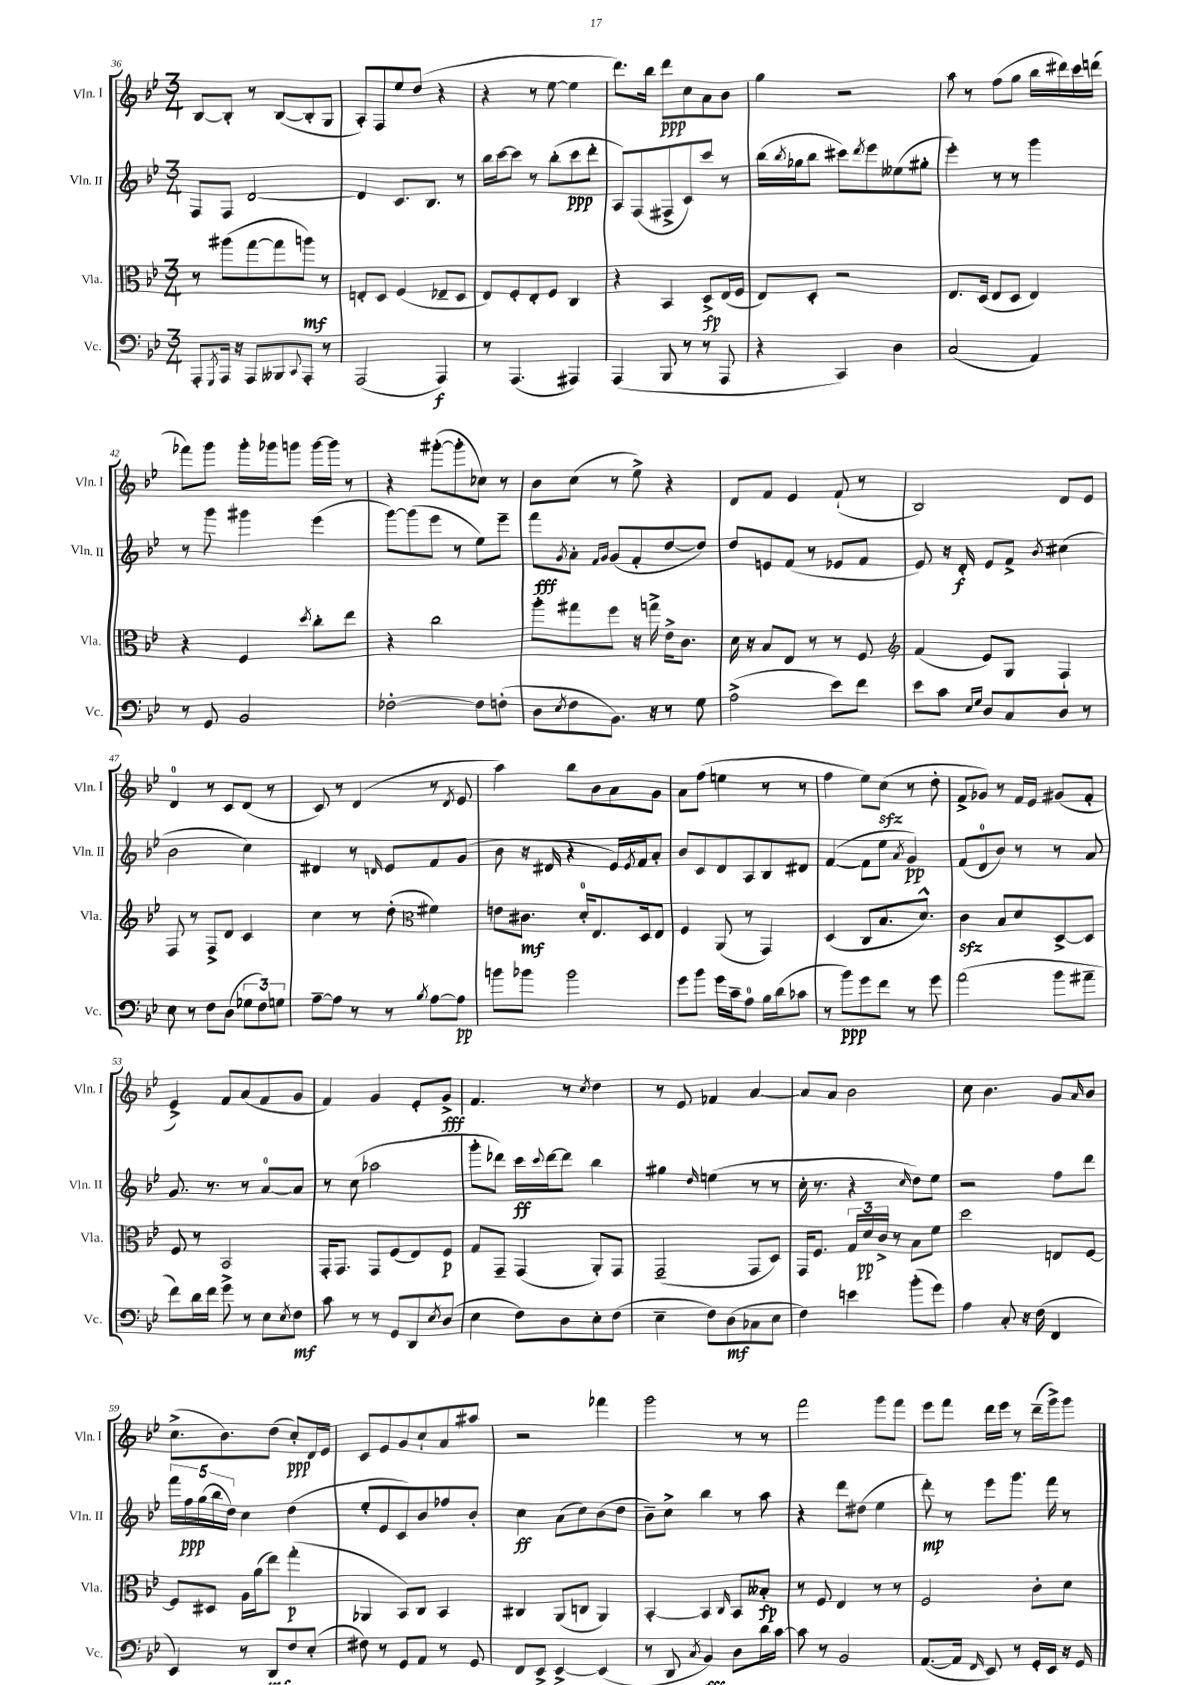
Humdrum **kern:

**kern	**kern	**kern	**kern
*staff4	*staff3	*staff2	*staff1
*clefF4	*clefC3	*clefG2	*clefG2
*k[b-e-]	*k[b-e-]	*k[b-e-]	*k[b-e-]
*M3/4	*M3/4	*M3/4	*M3/4
8AAA'/L	8r	8F/L	[8B-/L
8qGGG/	.	.	.
16AAA/Jk	(8aa#\L	8F/J	8B-'/]J
16r	.	.	.
8AAA/L	[8gg\	[2d/	8r
8BBB--/	8gg\]	.	([8B-/L
8qqCC/	.	.	.
8AAA'/J	8aa\J)	.	8B-'/]
8r	8r	.	8G/J
=	=	=	=
(2AAA/	8E'/L	4d/]	8A'/L)
.	8D/J	.	8F/
.	(4F/	8.c/L	8ee-/
.	.	.	(8dd/J
.	.	8.B-/J	.
4AAA/)	8E-~/L	.	4r
.	8D/J	8r	.
=	=	=	=
8r	8E-/L)	16bb-\LL	4r
.	.	[16ccc\J	.
(4.AAA/	8F'/	8ccc\]J	.
.	8E-'/	8r	8r
.	8F/J	(8bb-'\L	[8ee-\
4AAA#/)	4C/	8ccc\	4ee-\]
.	.	8ddd'\J	.
=	=	=	=
(4AAA/	4r	8A/L)	8.ddd\L)
.	.	(8F/	.
.	.	.	16bb-\Jk
8BBB-/	4BB-/	8F#^/	8ddd\L
8r	.	8c/)	8cc\
8r	8D^/L	8ccc/J	8a\
8AAA/	(16E-/L	8r	8b-\J
.	16F/JJ	.	.
=	=	=	=
4r	8E-/L)	(16bb-\LL	4gg\
.	.	8qbb-/	.
.	.	16gg-\J	.
.	8D'/J	8bb-\J	.
4CC/)	2r	8ccc#\L)	2r
.	.	8qddd/	.
.	.	8eee-\	.
4D\	.	(8ee--\	.
.	.	8gg#'\J	.
=	=	=	=
(2C/	8.E-/L	4eee-'\)	8aa\
.	.	.	8r
.	(16D/Jk	.	.
.	8E-/L	8r	(8ff\L
.	8D/J	8r	8gg\J
4AA/)	4E-/)	4ggg\	16bb-\LL
.	.	.	16ddd#\)
.	.	.	16ccc\
.	.	.	(16ddd\JJ
=	=	=	=
8r	4r	8r	8fff-\L)
8GG/	.	8ggg\	8ggg\J
2BB-/	4F/	4ggg#\	16ggg'\LL
.	.	.	16ggg-\J
.	.	.	8ggg\J
.	8qdd/	.	.
.	8cc'\L	(4eee-\	[16ggg\LL
.	.	.	16ggg\]JJ
.	8ee-\J	.	8r
=	=	=	=
[2F-'\	4r	[8ggg\L)	4r
.	.	(8ggg\]	.
.	2cc\	8eee-\J	([8ggg#'\L
.	.	8r	8ggg#'\]
8F-\]L	.	8ee-\L)	8cc-\J)
(8F'\J	.	8eee-~\J	8r
=	=	=	=
8D\L	8aa'\L	8fff\L	8b-\L
8qE-/	.	8qg/	.
8F\	8gg#\	8a'\J	(8cc\J
.	.	16qqf/LL	.
.	.	16qqg/JJ	.
8.BB-\J)	8ff\J	(8g/L	8r
.	16r	8f'/	8ee-^\)
16r	16gg^\	.	.
8r	16e-^\LK	[8dd/	4r
.	8.c\J	.	.
8G\	.	8dd/]J)	.
=	=	=	=
(2A^\	16d\	8dd/L	8d/L
.	16r	.	.
.	8B-/L	8e/	8f/J
.	8E-/J	(8f/J	4e-/
.	8r	8r	.
8e-\L)	8r	8e-/L	(8f`/
8f\J	8F/	8f/J	8r
=	=	=	=
*	*clefG2	*	*
8e-\L	(4f/	8e-/)	2B-/)
8c\J	.	16r	.
.	.	16d'/	.
16qqE-/LL	.	.	.
16qqG/JJ	.	.	.
8D/L	8e-/L)	8e-/L	.
8C/	8G/J	8f^/J	.
.	.	8qb-/	.
8D/J	4F`/	(4cc#\	8d/L
8r	.	.	8e-/J
=	=	=	=
8E-\	8F/	2b-\	4d/
8r	8r	.	.
8F\L	8F^/L	.	8r
(8D\J	8d/J	.	8c/L
12G-\L	4c/	4cc\)	(8d/J
12F\)	.	.	.
.	.	.	8r
12G\J	.	.	.
=	=	=	=
[8A~\L	4cc\	4d#/	8c/)
8A\]J	.	.	8r
8r	8r	8r	(4d/
.	.	16qqd/	.
8r	(8dd'\	8e-/L	.
*	*clefC3	*	*
8qB-/	.	.	.
[8A\L	4f#\)	8f/	8r
.	.	.	8qd/
8A\]J	.	(8g/J	8e-/
=	=	=	=
8b\L	8e\L	8b-\	4aa\)
8b-\J	8.c#\J	16r	.
.	.	16d#/	.
2b-\	.	4r	8bb-\L
.	16d'/LK	.	.
.	8.E-/	.	8b-\
.	.	16e-/LL)	8a\
.	.	8qe-/	.
.	16D/k	16f/J	.
.	8E-/J	8a'/J	8g\J
=	=	=	=
8g\L	4F/	8b-/L	8a\L
8b-\J	.	8c/	(8ff\J
16g\LL	(8AA/	8d/	4ee\
16c~\J	.	.	.
8A\J	8r	8A/	.
16B-\LL	4GG/)	8B-/	8r
(16d\J	.	.	.
8c-\J	.	8d#/J	8r
=	=	=	=
8r	(4D/	([4f/	4ff\
8b-\L)	.	.	.
8g\	8C/L	8f\]L	8ee-\L)
8f\J	8.B-/	8ee-\J	(8cc\J
.	.	8qa/	.
8r	.	4g/)	8r
.	8.d^^/J)	.	.
8g\	.	.	8dd'\
=	=	=	=
(2a\	4c\	(8f/L	8f^/L
.	.	8d/	8g-/J)
.	8B-/L	8b-/J)	8r
.	8d/	8r	16f/LL
.	.	.	16e-/JJ
8b-\L	[8D^/	8r	(8g#/L
8a#~\J	8D/]J	8a/	8f'/J
=	=	=	=
8f\L)	8F/	8.g/	4e-^/)
16d\L	8r	.	.
16f\JJ	.	8.r	.
8g^\	2BB-/	.	8f/L
8r	.	8r	(8a/
8E-\L	.	[8a/L	8f/
8qE-/	.	.	.
8F\J	.	8a/]J	8g/J
=	=	=	=
8c\	16GG'/LK	8r	4f/)
.	8.GG/J	.	.
8r	.	(8cc\	.
8r	8GG/L	2aa-\	4g/
8GG/L	(8F/	.	.
8DD/	8E-/)	.	8e-'/L
8qE-/	.	.	.
(8D/J	8F/J	.	8g^/J
=	=	=	=
4E-\	8G/L	8ggg'\L	4.f/
.	8GG~/J	8ddd-\J)	.
8F\L)	(4GG/	16ccc\LL	.
.	.	8qqccc/	.
.	.	[16ddd-\J	.
8D\	.	8ddd-\]J	8r
.	.	.	8qcc/
8E-'\	8AA'/L)	4bb-\	4dd\
(8F\J	8GG/J	.	.
=	=	=	=
4E-~\	(2GG~/	4gg#\	8r
.	.	.	8e-/
.	.	16qqdd/	.
8F\L)	.	(4ee\	4f-/
(8D\	.	.	.
8C-\	8GG/L	8r	[4a/
8E-\J	8D/J)	8r	.
=	=	=	=
4F\)	16GG/LK	16cc'\	8a/]L
.	8.F/J	8.r	.
.	.	.	8a/J
4e\	24G/LL	4r	2b-\
.	24d/	.	.
.	24c^/JJ	.	.
.	8r	.	.
.	.	16qqcc/	.
(8b-'\L	8B-\L	8dd\L)	.
8g\J)	8f\J	8ee-\J	.
=	=	=	=
4A\	2dd\	2r	8cc\
.	.	.	4.b-\
8C'/	.	.	.
16r	.	.	.
(16F\	.	.	.
4FF/	8E/L	8ff\L	8g/L
.	.	.	16qqa/
.	[8F/J	8ddd\J	8b-/J
=	=	=	=
4EE-/)	8F/]L	20fff\LL	(8.cc^\L
.	.	20ff\	.
.	.	(20gg\	.
.	8D#/J	.	.
.	.	20bb-\	.
.	.	.	8.b-\)
.	.	20dd\JJ)	.
8r	16A\LL	4cc\	.
.	(16a\J	.	.
8DD/L	8ee-\J)	.	(8dd\J
8F/	(4gg'\	(4dd\	8cc'/L)
(8E-'/J	.	.	16d/L
.	.	.	16e-/JJ
=	=	=	=
8F#\)	4AA-/	8ee-'/L	8c/L
8r	.	8e-/	8e-/
8GG/L	8BB-/L)	8c/)	8g/
8AA/J	8C/J	8b-/	8cc`/
8r	4BB-/	8ff-/	8a/
8GG/	.	8b-'/J	8aa#/J
=	=	=	=
8FF/L	4C#/	4cc\	2r
8EE-^/J	.	.	.
[4EE-^/	(8AA/L	(8a\L	.
.	8C/J	8cc\)	.
(4EE-/]	4AA/)	(8b-\	4fff-\
.	.	8dd\J	.
=	=	=	=
8r	[4BB-'/	8b-~\L)	2ggg\
8DD/	.	8cc^\J	.
8qC/	.	.	.
4BB-/)	4BB-/]	4bb-\	.
.	16qqC/	.	.
8D\L	8BB-/L	8r	8r
16d\L	8B--'/J	8aa\	8r
[16c\JJ	.	.	.
=	=	=	=
8c\]	8r	4r	2fff\
8r	8F/	.	.
2BB-/	4E-/	8ddd\L	.
.	.	(8dd#\J	.
.	8r	4ee-\	8ggg\L
.	8r	.	8fff\J
=	=	=	=
([8.AA/L	2F/	8ddd'\)	8eee-\L
.	.	8r	8fff\J
16AA/]Jk	.	.	.
16qqFF/	.	.	.
8EE-/)	.	8eee-\L	16ddd\LL
.	.	.	16eee-\JJ
8r	.	8.ggg\J	8r
16GG'/LL	8c'\L	.	(16ddd~\LL
16EE-/JJ	.	16fff\	16ggg^\J)
16r	8d\J	8r	8ggg\J
16GG/	.	.	.
==	==	==	==
*-	*-	*-	*-
